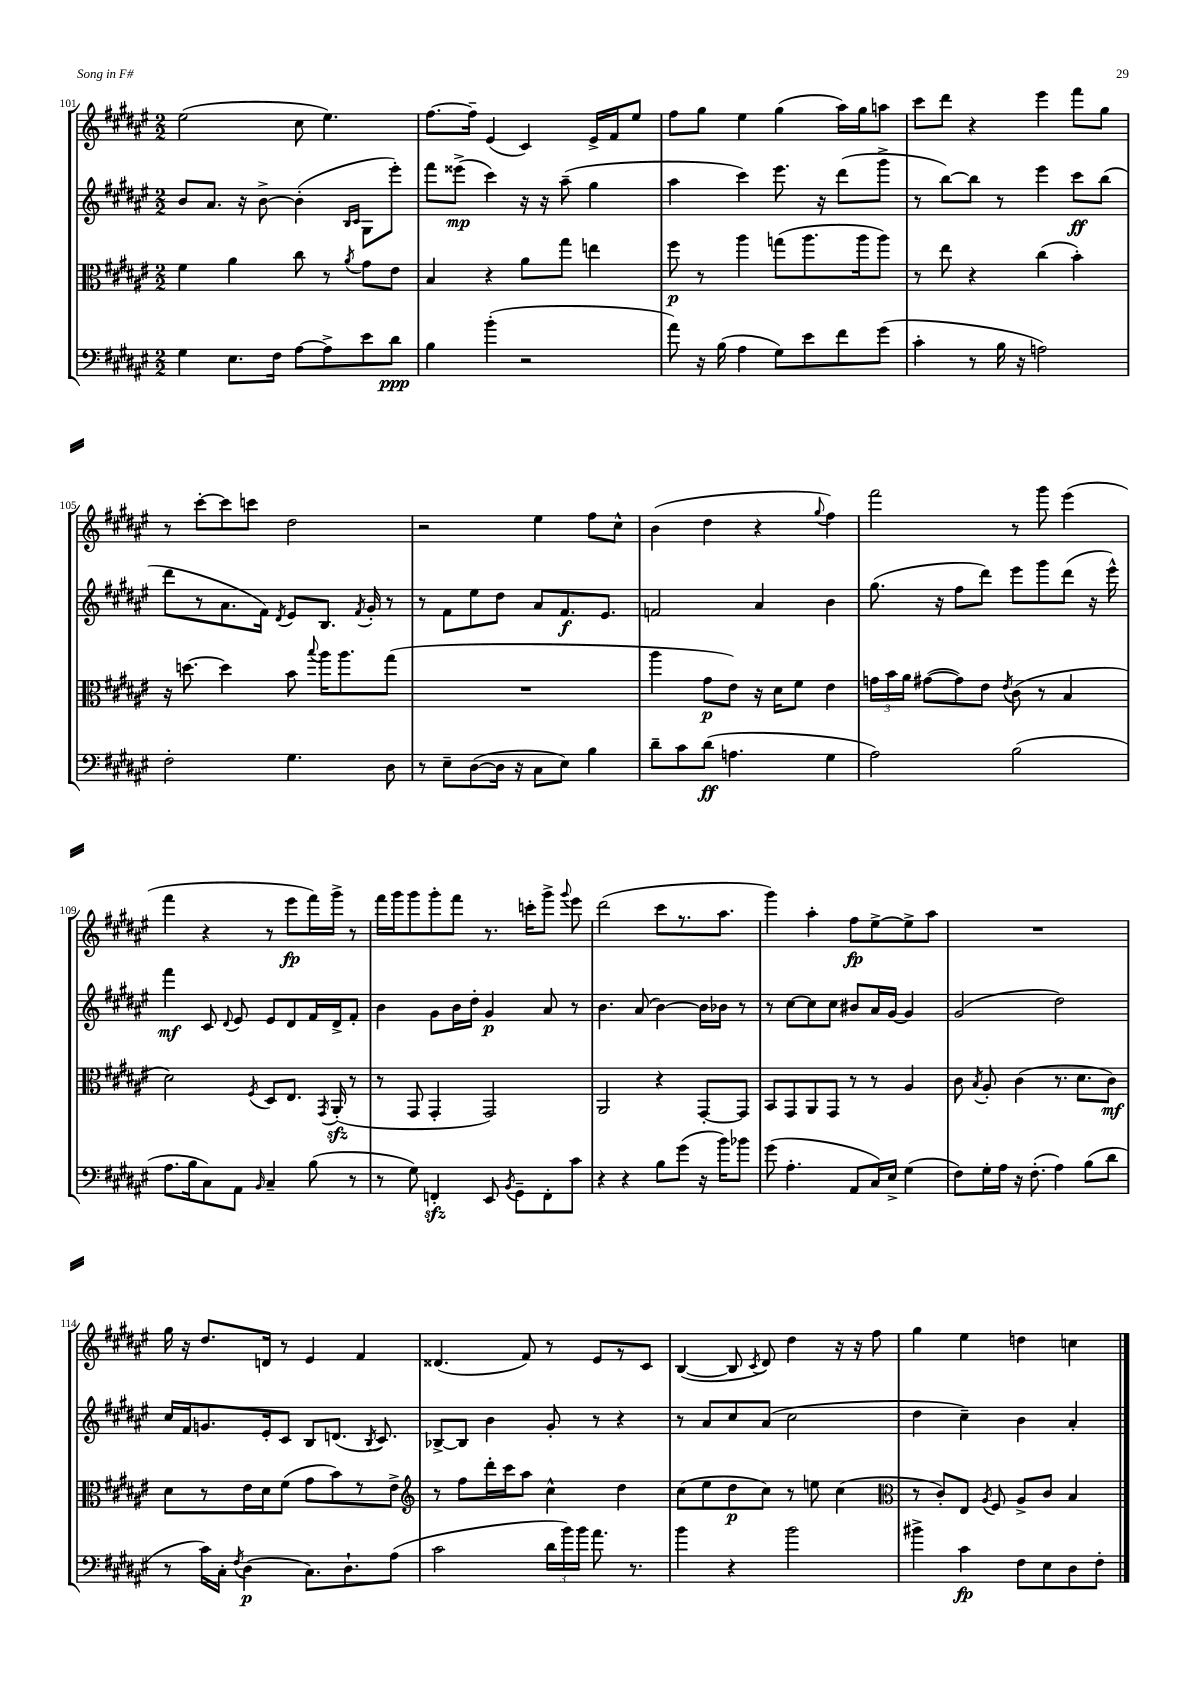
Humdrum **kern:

**kern	**kern	**kern	**kern
*staff4	*staff3	*staff2	*staff1
*clefF4	*clefC3	*clefG2	*clefG2
*k[f#c#g#d#a#e#]	*k[f#c#g#d#a#e#]	*k[f#c#g#d#a#e#]	*k[f#c#g#d#a#e#]
*M2/2	*M2/2	*M2/2	*M2/2
4G#	4f#	8b	(2ee#
.	.	8.a#	.
8.E#	4a#	.	.
.	.	16r	.
.	.	[8b^	.
16F#	.	.	.
[8A#	8cc#	(4b']	8cc#
8A#^]	8r	.	4.ee#)
.	.	16qqB	.
.	8qa#	16qqc#	.
8e#	8g#	8G#	.
8d#	8e#	8eee#')	.
=	=	=	=
4B	4B	8fff#	[8.ff#
.	.	(8eee##^	.
.	.	.	16ff#~]
(4b'	4r	4ccc#)	(4e#
2r	8a#	16r	4c#)
.	.	16r	.
.	8gg#	(8aa#~	.
.	4ee	4gg#	16e#^
.	.	.	16f#
.	.	.	8ee#
=	=	=	=
8a#)	8ff#	4aa#	8ff#
16r	8r	.	8gg#
(16B	.	.	.
4A#	4aa#	4ccc#)	4ee#
8G#)	(8gg	8.eee#	(4gg#
8e#	8.aa#	.	.
.	.	16r	.
8f#	.	(8ddd#	16aa#)
.	16aa#	.	16gg#
(8g#	8aa#)	8ggg#^	8aa
=	=	=	=
4c#'	8r	8r	8ccc#
.	8ee#	[8bb)	8ddd#
8r	4r	8bb]	4r
16B	.	8r	.
16r	.	.	.
2A)	(4cc#	4eee#	4eee#
.	4b')	8ccc#	8fff#
.	.	(8bb	8gg#
=	=	=	=
2F#'	16r	8ddd#	8r
.	[8.dd	.	.
.	.	8r	[8ccc#'
.	4dd]	8.a#	8ccc#]
.	.	.	8ccc
.	.	16f#)	.
.	.	8qd#	.
4.G#	8b	8e#	2dd#
.	8qqbb	.	.
.	16aa#	8.B	.
.	8.aa#	.	.
.	.	8qf#	.
.	.	16g#'	.
8D#	(8gg#	8r	.
=	=	=	=
8r	1r	8r	2r
8E#~	.	8f#	.
([8D#	.	8ee#	.
16D#]	.	8dd#	.
16r	.	.	.
8C#	.	8a#	4ee#
8E#)	.	8.f#	.
4B	.	.	8ff#
.	.	8.e#	.
.	.	.	8cc#^^
=	=	=	=
8d#~	4aa#	2f	(4b
8c#	.	.	.
(8d#	8g#	.	4dd#
4.A	8e#)	.	.
.	16r	4a#	4r
.	16d#	.	.
.	8f#	.	.
.	.	.	8qqgg#
4G#	4e#	4b	4ff#)
=	=	=	=
2A#)	24g	(8.gg#	2fff#
.	24b	.	.
.	24a#	.	.
.	([8g#	.	.
.	.	16r	.
.	8g#])	8ff#	.
.	8e#	8ddd#)	.
.	8qe#	.	.
(2B	(8c#	8eee#	8r
.	8r	8ggg#	8ggg#
.	4B	(8ddd#	(4eee#
.	.	16r	.
.	.	16eee#^^)	.
=	=	=	=
8.A#	2d#)	4fff#	4fff#
16B	.	.	.
8C#)	.	8c#	4r
.	.	8qqd#	.
8AA#	.	8e#	.
16qqBB	8qF#	.	.
4C#~	8D#	8e#	8r
.	8.E#	8d#	8eee#
(8B	.	16f#	16fff#)
.	8qGG#	.	.
.	(16AA#'	16d#^	16ggg#^
8r	8r	8f#'	8r
=	=	=	=
8r	8r	4b	16fff#
.	.	.	16ggg#
8G#)	8GG#	.	8ggg#
4FF'	4GG#'	8g#	8ggg#'
.	.	16b	8fff#
.	.	16dd#'	.
8EE#	2GG#)	4g#	8.r
8qBB	.	.	.
8GG#~	.	.	.
.	.	.	16ccc'
8FF'	.	8a#	8ggg#^
.	.	.	8qqggg#
8c#	.	8r	8eee#
=	=	=	=
4r	2AA#	4.b	(2ddd#
4r	.	.	.
.	.	(8a#	.
8B	4r	[4b)	8ccc#
(8g#	.	.	8.r
16r	[8GG#'	16b]	.
16b)	.	16b-	8.aa#
8b-	8GG#]	8r	.
=	=	=	=
(8g#	8BB	8r	4ggg#)
4.A#'	8GG#	[8cc#	.
.	8AA#	8cc#]	4aa#'
.	8GG#	8cc#	.
8AA#	8r	8b#	8ff#
16C#)	8r	16a#	[8ee#^
16E#^	.	[16g#	.
(4G#	4A#	4g#]	8ee#^]
.	.	.	8aa#
=	=	=	=
8F#)	8c#	(2g#	1r
.	8qB	.	.
16G#'	8A#'	.	.
16A#	.	.	.
16r	(4c#	.	.
(8.F#'	.	.	.
4A#)	8.r	2dd#)	.
.	8.d#	.	.
(8B	.	.	.
8d#	8c#)	.	.
=	=	=	=
8r	8d#	16cc#	16gg#
.	.	16f#	16r
16c#)	8r	8.g	8.dd#
16C#'	.	.	.
8qF#	.	.	.
(4D#	16e#	.	.
.	16d#	16e#'	16d
.	(8f#	8c#	8r
8.C#)	8g#	8B	4e#
.	8b)	(8.d	.
8.D#`	.	.	.
.	8r	.	4f#
.	.	8qB	.
.	.	8.c#)	.
(8A#	8e#^	.	.
=	=	=	=
*	*clefG2	*	*
2c#	8r	[8B-^	(4.d##
.	8ff#	8B-]	.
.	16ddd#'	4b	.
.	16ccc#	.	.
.	8aa#	.	8f#)
24d#	4cc#^^	8g#'	8r
24b)	.	.	.
24b	.	.	.
8.a#	.	8r	8e#
.	4dd#	4r	8r
8.r	.	.	.
.	.	.	8c#
=	=	=	=
4b	(8cc#	8r	([4B
.	8ee#	8a#	.
4r	8dd#	8cc#	8B]
.	.	.	8qc#
.	8cc#)	(8a#	8d#)
2b	8r	2cc#	4dd#
.	8ee	.	.
.	(4cc#	.	16r
.	.	.	16r
.	.	.	8ff#
=	=	=	=
*	*clefC3	*	*
4b#^	8r	4dd#	4gg#
.	8c#')	.	.
4c#	8E#	4cc#~)	4ee#
.	8qA#	.	.
.	8F#	.	.
8F#	8A#^	4b	4dd
8E#	8c#	.	.
8D#	4B	4a#'	4cc
8F#'	.	.	.
==	==	==	==
*-	*-	*-	*-
